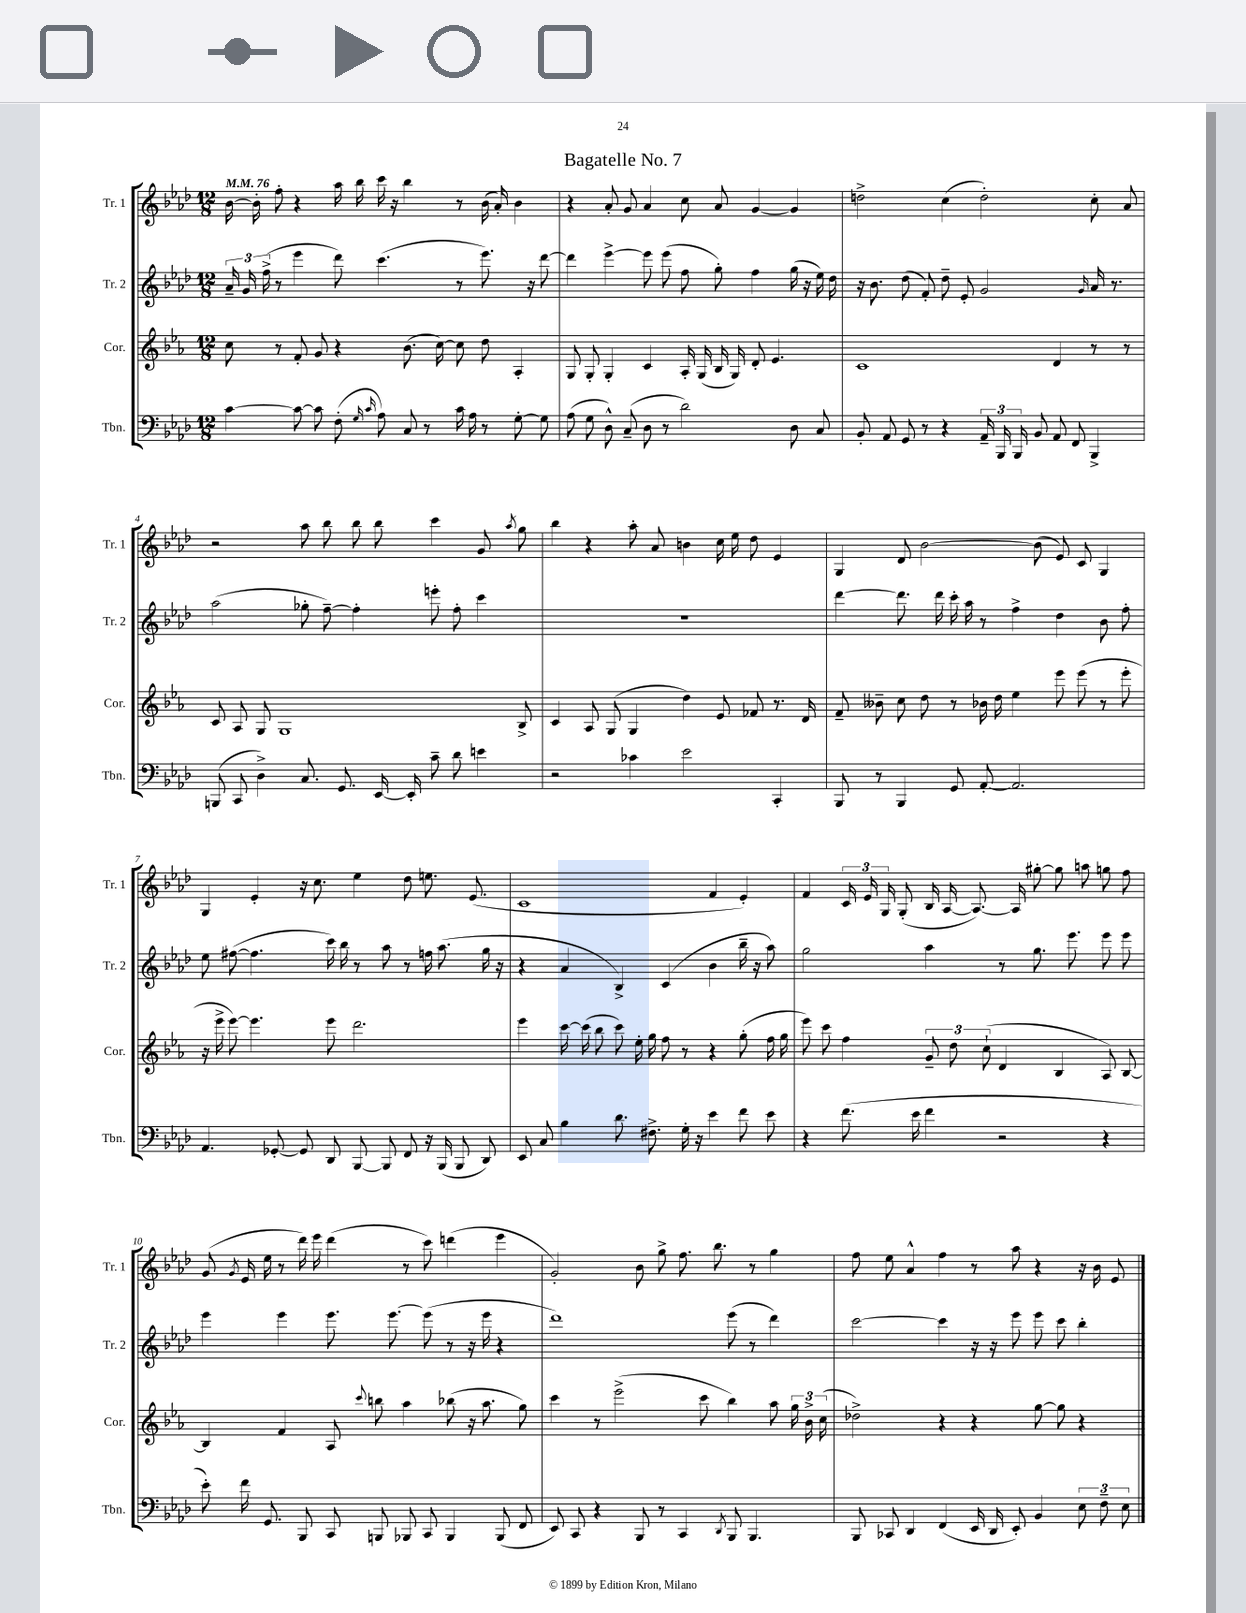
\header { title = "Bagatelle No. 7" }
<<
\new StaffGroup <<
\new Staff = "s0" \with { instrumentName = "Tr. 1" shortInstrumentName = "Tr. 1" } {
    \clef treble \key aes \major \numericTimeSignature \time 12/8 \tempo 4 = 76
    \autoBeamOff bes'16~ bes'16-. f''8-. r4 aes''16 bes''16 c'''16 r16 bes''4 r8 bes'16( aes'16-.) bes'4 |
    r4 aes'8-. g'8 aes'4 c''8 aes'8 g'4~ g'4 |
    d''2-> c''4( d''2-.) c''8-. aes'8 |
    r2 aes''8 bes''8 bes''8 bes''8 c'''4 g'8 \acciaccatura { aes''8 } g''8 |
    bes''4 r4 aes''8-. aes'8 b'4 c''16 ees''16 des''8 ees'4 |
    g4 des'8 bes'2~ bes'8( ees'8) c'8 g4 |
    g4 ees'4-. r16 c''8. ees''4 des''8 e''8. ees'8.( |
    c'1 f'4 ees'4-.) |
    f'4 \tuplet 3/2 { c'16 ees'16 g16 } g8-.( bes16 aes16~ aes8.~) aes16 gis''8~-. gis''8 a''8 g''8 f''8 |
    g'8( \acciaccatura { g'8 } ees'16 ees''16 r8 des'''16) ees'''16 des'''4( r8 c'''8) d'''4( ees'''4 |
    g'2-.) bes'8 g''8-> f''8. bes''8. r8 g''4 |
    f''8 ees''8 aes'4-^ f''4 r8 aes''8 r4 r16 bes'16 ees'8 \bar "|." |
}
\new Staff = "s1" \with { instrumentName = "Tr. 2" shortInstrumentName = "Tr. 2" } {
    \clef treble \key aes \major \numericTimeSignature \time 12/8
    \autoBeamOff \tuplet 3/2 { aes'16-- g'16 f''16->( } r8 ees'''4 des'''8) c'''4.( r8 ees'''8.) r16 des'''8~ |
    des'''4 ees'''4~-> ees'''8 ees'''8( f''8 g''8-.) f''4 g''16( r16 ees''16) des''16 |
    r16 bes'8. des''8( f'8-.) des''8-- ees'8-. g'2 \grace { g'16 } aes'16 r8. |
    aes''2( ges''8-. f''8~--) f''4-. e'''8-. f''8-. c'''4 |
    R1. |
    des'''4~ des'''8. des'''16 c'''16-. aes''16 r8 f''4-> des''4 bes'8 f''8-. |
    ees''8 fis''8~( fis''4. c'''16) bes''16 r8 aes''8 r8 f''16 aes''8.( g''16 r16 |
    r4 aes'4 bes4->) c'4( bes'4 bes''16-- r16 aes''8) |
    g''2 aes''4 r8 g''8. ees'''8. ees'''8 ees'''8 |
    ees'''4 ees'''4 ees'''8. ees'''8.~ ees'''8( r8 r16 ees'''16 r4 |
    des'''1) ees'''8( r8 des'''4) |
    c'''2~ c'''4 r16 r16 ees'''8 ees'''8 c'''8 bes''4-. \bar "|." |
}
\new Staff = "s2" \with { instrumentName = "Cor." shortInstrumentName = "Cor." } {
    \clef treble \key ees \major \numericTimeSignature \time 12/8
    \autoBeamOff c''8 r8 f'8-. g'8 r4 bes'8.( c''16~) c''8 d''8 aes4-. |
    g8 g8-. g4-. c'4 aes16-. g16( bes16 g16) d'8-. ees'4. |
    c'1 d'4 r8 r8 |
    c'8 aes8 g8 g1 bes8-> |
    c'4 aes8 g8( g4 d''4) ees'8 fes'8 r8. d'16 |
    f'8-- beses'8-- c''8 d''8 r8 bes'16 d''16 ees''4 ees'''8 ees'''8( r8 ees'''8-. |
    r16 ees'''16-> ees'''8~) ees'''4. ees'''8 d'''2. |
    ees'''4 c'''16~ c'''16( bes''8 c'''8) ees''16-. g''16 f''8 r8 r4 g''8-.( f''16 g''16 |
    ees'''8) c'''8 f''4 \tuplet 3/2 { g'8-- d''8 c''8-!( } d'4 bes4 aes8) bes8~ |
    bes4 f'4 aes8 \appoggiatura { c'''8 } b''8 aes''4 bes''8( r16 aes''8. g''8) |
    c'''4 r8 ees'''2->( c'''8 bes''4) aes''8 \tuplet 3/2 { g''16 bes'16-> c''16( } |
    des''2->) r4 r4 g''8~ g''8 r4 \bar "|." |
}
\new Staff = "s3" \with { instrumentName = "Tbn." shortInstrumentName = "Tbn." } {
    \clef bass \key aes \major \numericTimeSignature \time 12/8
    \autoBeamOff c'4~ c'8~ c'8 f8-.( \grace { g16 c'16 } aes8) c8 r8 c'16 aes16 r8 g8~-. g8 |
    aes8( g8 des8-^) c8--( des8 r8 des'2) des8 c8 |
    bes,8-. aes,8 g,8 r8 r4 \tuplet 3/2 { aes,16-- bes,,16 bes,,16 } bes,8 aes,8 f,8 bes,,4-> |
    b,,8( c,8 des4->) c8. g,8. ees,16~ ees,16-. c'8-- des'8 e'4 |
    r2 ces'4 ees'2 c,4-. |
    bes,,8 r8 bes,,4 g,8 aes,8~-. aes,2. |
    aes,4. ges,8~-. ges,8 des,8 bes,,8~ bes,,8 f,8 r16 bes,,16( bes,,8 des,8) |
    ees,8 c8 bes4 des'8. fis8.-> g16-. r16 ees'4 f'8 ees'8 |
    r4 f'8.( ees'16 f'4 r2 r4 |
    ees'8-.) f'16 g,8. bes,,8 c,8 b,,8 bes,,8 c,8 bes,,4 bes,,8( f,8 |
    ees,8) c,8 r4 bes,,8 r8 c,4 \acciaccatura { des,8 } bes,,8 bes,,4. |
    bes,,8 ces,8 des,4 f,4( ees,16 des,16 ees,8-.) bes,4 \tuplet 3/2 { ees8 f8-- ees8 } \bar "|." |
}
>>
>>
